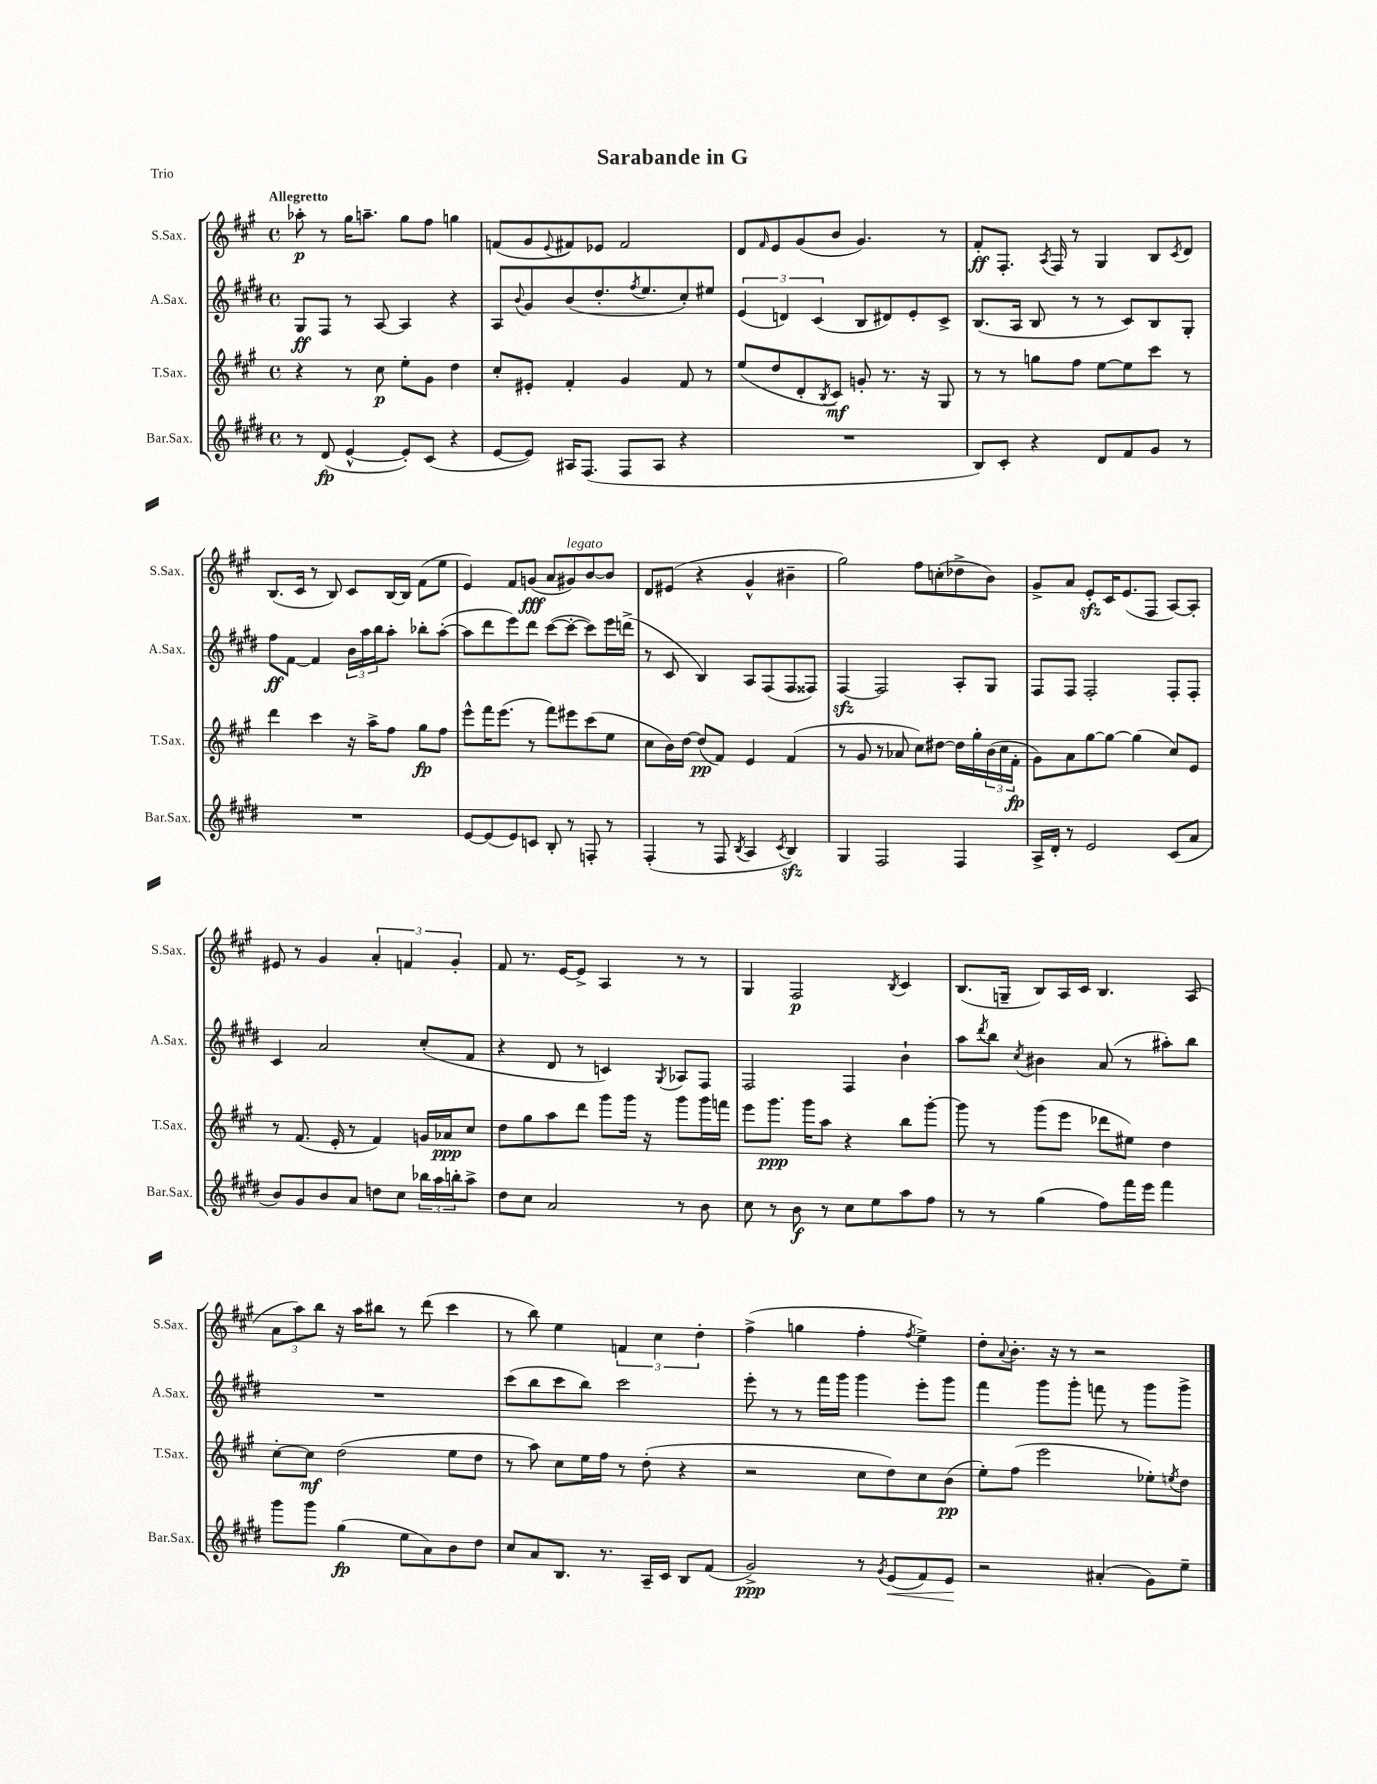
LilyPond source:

\header { title = "Sarabande in G" piece = "Trio" }
<<
\new StaffGroup <<
\new Staff = "s0" \with { instrumentName = "S.Sax." shortInstrumentName = "S.Sax." } {
    \clef treble \key a \major \defaultTimeSignature \time 4/4 \tempo "Allegretto"
    aes''8-.\p r8 gis''16 a''8.-- gis''8 fis''8 g''4 |
    f'8( gis'8 \appoggiatura { e'8 } fis'8) ees'8 fis'2 |
    d'8 \grace { fis'16 } e'8 gis'8( b'8 gis'4.) r8 |
    fis'8-.\ff fis8.-. \acciaccatura { a8 } fis16 r8 gis4 b8 \acciaccatura { cis'8 } d'8 |
    b8.( cis'16 r8 b8) cis'8 b16~ b16 fis'8( e''8 |
    e'4) fis'8 g'8\fff( a'8 gis'8^\markup { \italic "legato" }) b'8~ b'8 |
    d'8 eis'8( r4 gis'4-^ bis'4-- |
    gis''2) fis''8 c''8-.( des''8-> b'8) |
    gis'8-> a'8 e'8-.\sfz cis'16 e'8.( fis8 a8~) a8-. |
    eis'8 r8 gis'4 \tuplet 3/2 { a'4-. f'4 gis'4-. } |
    fis'8 r8. e'16~ e'8-> a4 r8 r8 |
    gis4 fis2\p \acciaccatura { b8 } cis'4 |
    b8.( g16-- b8) a16 cis'16 b4. a8( |
    \tuplet 3/2 { a'8 a''8) b''8 } r16 a''16 bis''8 r8 d'''8( cis'''4 |
    r8 b''8) e''4 \tuplet 3/2 { f'4 cis''4 d''4-. } |
    fis''4->( g''4 fis''4-. \acciaccatura { fis''8 } e''4->) |
    d''8-. \appoggiatura { a'8 } b'8.-. r16 r8 r2 \bar "|." |
}
\new Staff = "s1" \with { instrumentName = "A.Sax." shortInstrumentName = "A.Sax." } {
    \clef treble \key e \major \defaultTimeSignature \time 4/4
    gis8\ff fis8 r8 a8~ a4 r4 |
    a8 \appoggiatura { b'8 } gis'8 b'8( dis''8.-. \acciaccatura { fis''8 } e''8. cis''8-.) eis''8 |
    \tuplet 3/2 { e'4( d'4) cis'4( } b8 dis'8) e'8-. cis'8-> |
    b8.( a16 b8 r8 r8 cis'8) b8 gis8-. |
    fis''8\ff fis'8~ fis'4 \tuplet 3/2 { b'16 a''16 b''16 } a''8-. bes''8-. a''8~-.( |
    a''8 dis'''8 e'''8) dis'''8 cis'''8~( cis'''8~-. cis'''8) e'''16 d'''16->( |
    r8 cis'8 b4) a8 fis8( fis8 fisis8) |
    fis4~\sfz fis2 a8-. gis8 |
    fis8 fis8 fis2-. fis8-. fis8-. |
    cis'4 a'2 cis''8-.( fis'8 |
    r4 dis'8 r8 c'4) \acciaccatura { gis8 } aes8 fis8 |
    fis2 fis4 b'4-! |
    a''8 \acciaccatura { dis'''8 } b''8 \acciaccatura { cis''8 } bis'4 a'8( r8 ais''8-.) b''8 |
    R1 |
    cis'''8( b''8 cis'''8 b''8) cis'''2 |
    e'''8-. r8 r8 fis'''16 gis'''16 gis'''4 e'''8-. gis'''8 |
    fis'''4 gis'''8 gis'''8-. f'''8 r8 gis'''8 gis'''8-> \bar "|." |
}
\new Staff = "s2" \with { instrumentName = "T.Sax." shortInstrumentName = "T.Sax." } {
    \clef treble \key a \major \defaultTimeSignature \time 4/4
    r4 r8 cis''8\p e''8-. gis'8 d''4 |
    cis''8-. eis'8-. fis'4-. gis'4 fis'8 r8 |
    e''8( d''8 d'8-. \acciaccatura { b8 } cis'8\mf) g'8-. r8. r16 gis8 |
    r8 r8 g''8 fis''8 e''8~ e''8 cis'''8 r8 |
    d'''4 cis'''4 r16 a''16-> fis''8 gis''8\fp fis''8 |
    e'''8-^ fis'''16 e'''8.( r8 fis'''8) eis'''8 cis'''8( e''8 |
    cis''8 b'16) d''16~ d''8\pp( fis'8) e'4 fis'4( |
    r8 gis'8 r8 aes'8 cis''8) dis''8~ dis''16 gis''16-. \tuplet 3/2 { b'16( cis''16 fis'16-.\fp } |
    gis'8) a'8 gis''8~ gis''8~ gis''4( cis''8) e'8 |
    r8 fis'8.( e'16-. r8 fis'4) g'16 aes'16\ppp cis''8 |
    d''8 gis''8 a''8 d'''8 gis'''8 gis'''16 r16 gis'''8 gis'''16 f'''16 |
    e'''8 gis'''8.\ppp gis'''16 a''8 r4 b''8 gis'''8~-. |
    gis'''8 r8 gis'''8( e'''8 des'''8 eis''8) d''4 |
    cis''8~-. cis''8\mf d''2( e''8 d''8 |
    r8 a''8) cis''8 e''16 fis''16 r8 d''8-.( r4 |
    r2 cis''8 d''8) cis''8 b'8\pp( |
    e''8-.) fis''8( e'''2 ees''8-.) \acciaccatura { e''8 } d''8 \bar "|." |
}
\new Staff = "s3" \with { instrumentName = "Bar.Sax." shortInstrumentName = "Bar.Sax." } {
    \clef treble \key e \major \defaultTimeSignature \time 4/4
    r8 dis'8\fp( e'4~-^ e'8-.) cis'8( r4 |
    e'8~ e'8) ais16 fis8.( fis8 ais8 r4 |
    R1 |
    b8) cis'8-. r4 dis'8 fis'8 gis'8 r8 |
    R1 |
    e'8~ e'8( e'8) c'8 b8-. r8 f8-. r8 |
    fis4-.( r8 fis8 \acciaccatura { b8 } a4 \acciaccatura { cis'8 } b4\sfz) |
    gis4 fis2 fis4 |
    a16-> dis'16-. r8 e'2 cis'8( a'8 |
    b'8) gis'8 b'8 a'8 d''8 cis''8 \tuplet 3/2 { bes''16 a''16 b''16-. } a''8-> |
    dis''8 cis''8 a'2 r8 b'8 |
    cis''8 r8 b'8\f r8 cis''8 e''8 a''8 fis''8 |
    r8 r8 gis''4( fis''8) fis'''16 e'''16 fis'''4 |
    gis'''8 gis'''8 gis''4\fp( e''8 a'8) b'8 dis''8 |
    cis''8 a'8 b8. r8. a16-- cis'16 b8 fis'8( |
    gis'2->\ppp) r8 \acciaccatura { gis'8 } e'8\<( fis'8) e'8\! |
    r2 ais'4-.( gis'8) e''8-- \bar "|." |
}
>>
>>
\layout { \context { \Score \remove "Bar_number_engraver" } }
